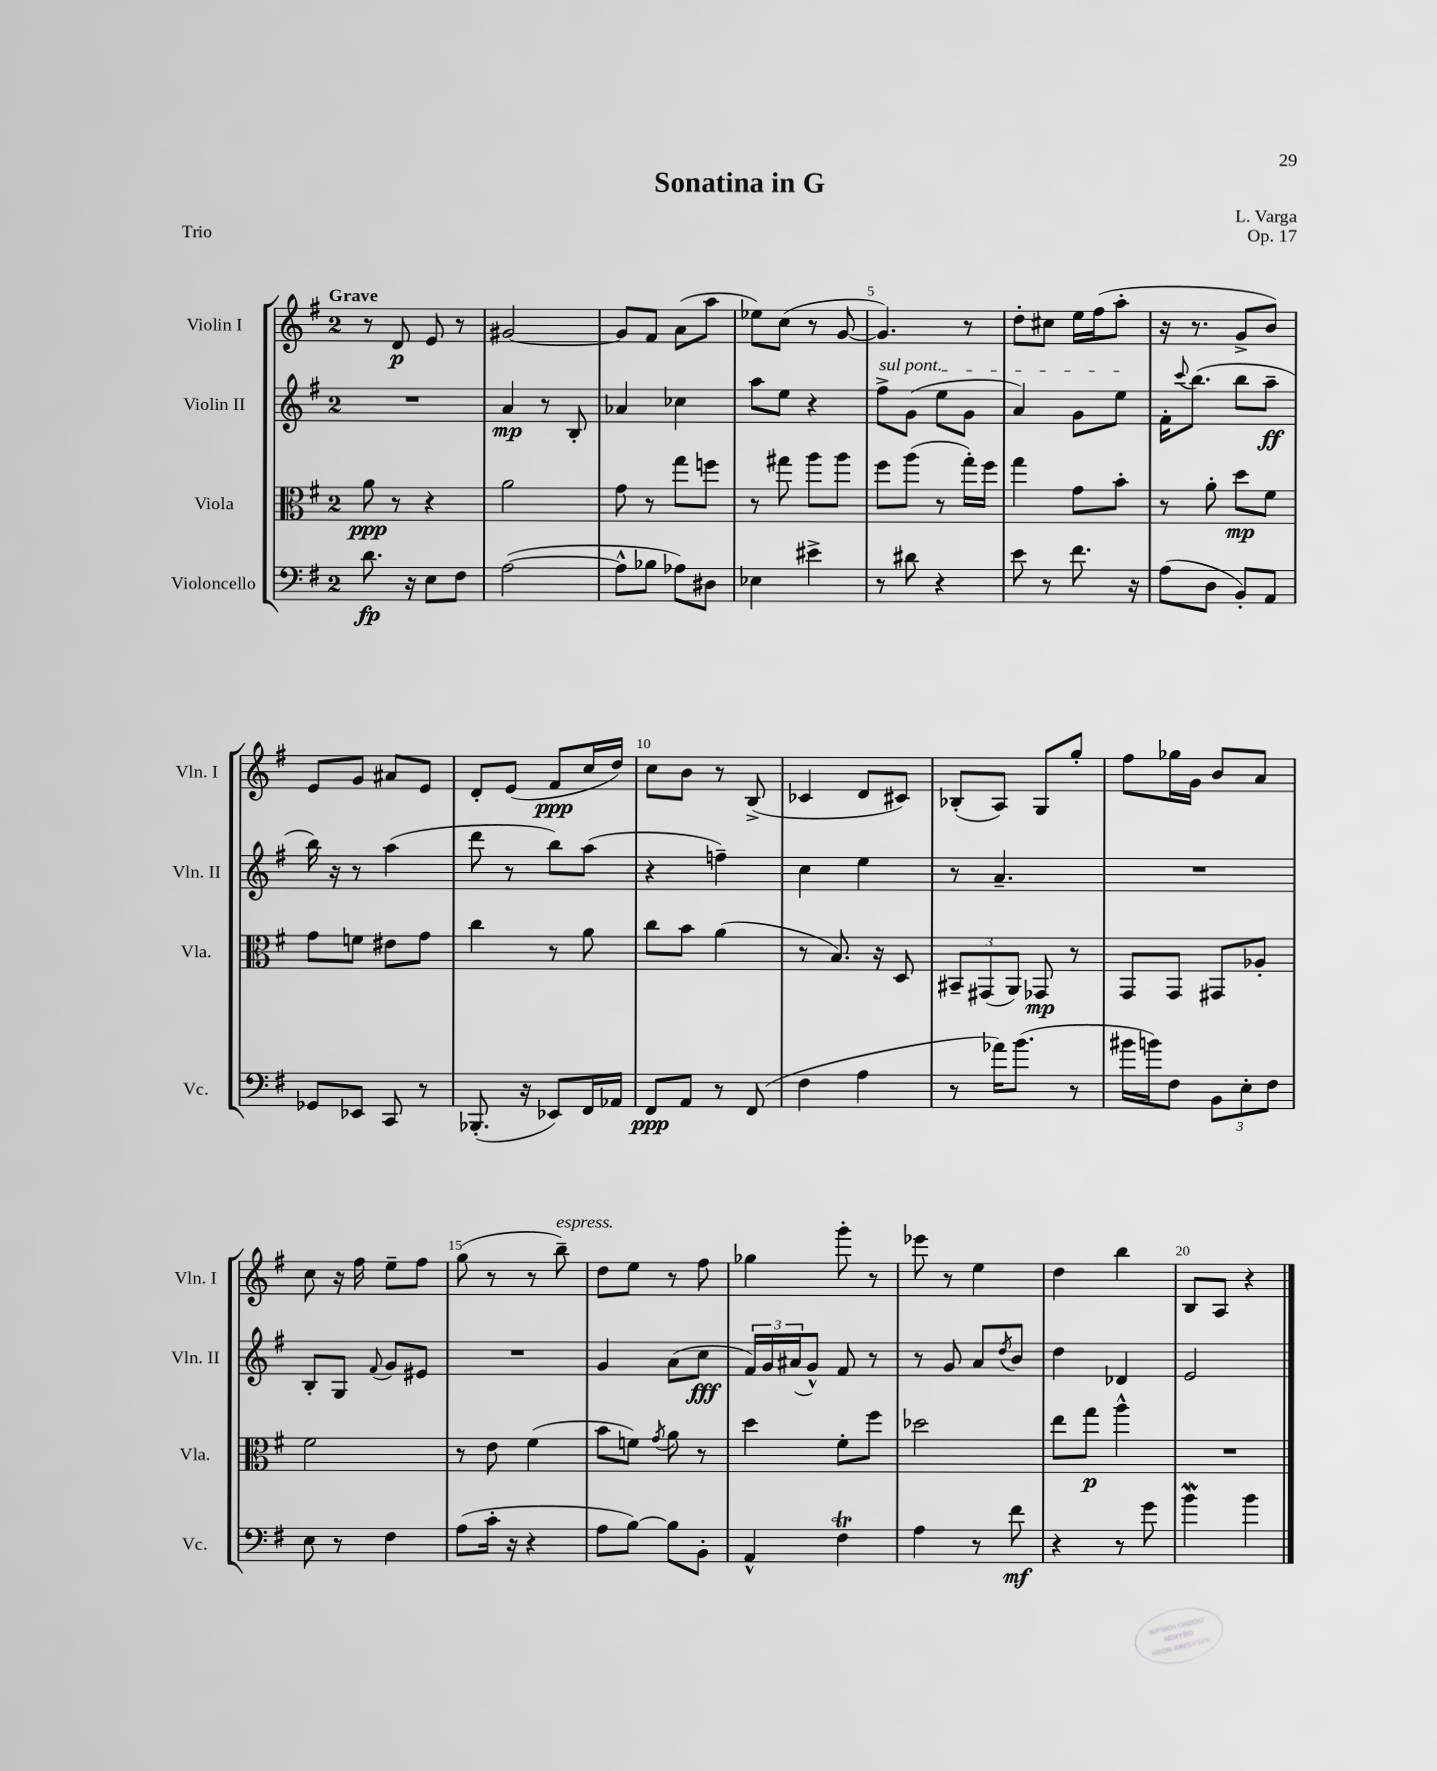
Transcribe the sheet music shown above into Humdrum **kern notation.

**kern	**kern	**kern	**kern
*staff4	*staff3	*staff2	*staff1
*clefF4	*clefC3	*clefG2	*clefG2
*k[f#]	*k[f#]	*k[f#]	*k[f#]
*M2/4	*M2/4	*M2/4	*M2/4
8.d	8a	2r	8r
.	8r	.	8d
16r	.	.	.
8E	4r	.	8e
8F#	.	.	8r
=	=	=	=
([2A	2a	4a	[2g#
.	.	8r	.
.	.	8B'	.
=	=	=	=
8A^^]	8g	4a-	8g#]
8B-	8r	.	8f#
8A-)	8gg	4cc-	(8a
8D#	8ff	.	8aa
=	=	=	=
4E-	8r	8aa	8ee-)
.	8gg#	8ee	(8cc
4e#^	8aa	4r	8r
.	8aa	.	[8g
=	=	=	=
8r	8ff#	8ff#^	4.g])
8d#	(8aa	(8g	.
4r	8r	8ee	.
.	16gg')	8g	8r
.	16ff#	.	.
=	=	=	=
8e	4gg	4a)	8dd'
8r	.	.	8cc#
8.f#	8g	8g	16ee
.	.	.	(16ff#
.	8b'	8ee	8aa'
16r	.	.	.
=	=	=	=
(8A	8r	16f#'	16r
.	.	8qqccc	.
.	.	(8.bb	8.r
8D	8a'	.	.
8BB')	8dd	8bb	8g^
8AA	8f#	8aa~	8b)
=	=	=	=
8GG-	8g	16bb)	8e
.	.	16r	.
8EE-	8f	8r	8g
8CC	8e#	(4aa	8a#
8r	8g	.	8e
=	=	=	=
(8.BBB-'	4cc	8ddd	8d'
.	.	8r	(8e
16r	.	.	.
8EE-)	8r	8bb)	8f#
16FF#	8a	(8aa	16cc
16AA-	.	.	16dd)
=	=	=	=
8FF#	8cc	4r	8cc
8AA	8b	.	8b
8r	(4a	4ff~)	8r
(8FF#	.	.	(8B^
=	=	=	=
4F#	8r	4cc	4c-
.	8.B)	.	.
4A	.	4ee	8d
.	16r	.	.
.	8D	.	8c#)
=	=	=	=
8r	12BB#~	8r	(8B-'
.	(12GG#	.	.
16a-)	.	4.a~	8A)
.	12AA)	.	.
(8.b	.	.	.
.	8GG-	.	8G
8r	8r	.	8gg'
=	=	=	=
16b#	8GG	2r	8ff#
16b)	.	.	.
8F#	8GG	.	16gg-
.	.	.	16g
12BB	8GG#	.	8b
12E'	.	.	.
.	8A-'	.	8a
12F#	.	.	.
=	=	=	=
8E	2f#	8B'	8cc
8r	.	8G	16r
.	.	.	16ff#
.	.	8qqf#	.
4F#	.	8g	8ee~
.	.	8e#	8ff#
=	=	=	=
(8A	8r	2r	(8gg
16c'	8e	.	8r
16r	.	.	.
4r	(4f#	.	8r
.	.	.	8bb~)
=	=	=	=
8A	8b	4g	8dd
[8B)	8f)	.	8ee
.	8qg	.	.
8B]	8a	(8a	8r
8BB'	8r	8cc	8ff#
=	=	=	=
4AA^^	4dd	24f#)	4gg-
.	.	24g	.
.	.	(24a#	.
.	.	8g^^)	.
4F#	8f#'	8f#	8ggg'
.	8ff#	8r	8r
=	=	=	=
4A	2dd-	8r	8eee-
.	.	8g	8r
8r	.	8a	4ee
.	.	8qdd	.
8f#	.	8b	.
=	=	=	=
4r	8ee	4dd	4dd
.	8gg	.	.
8r	4aa^^	4d-	4bb
8g	.	.	.
=	=	=	=
4b	2r	2e	8B
.	.	.	8A
4b	.	.	4r
==	==	==	==
*-	*-	*-	*-
